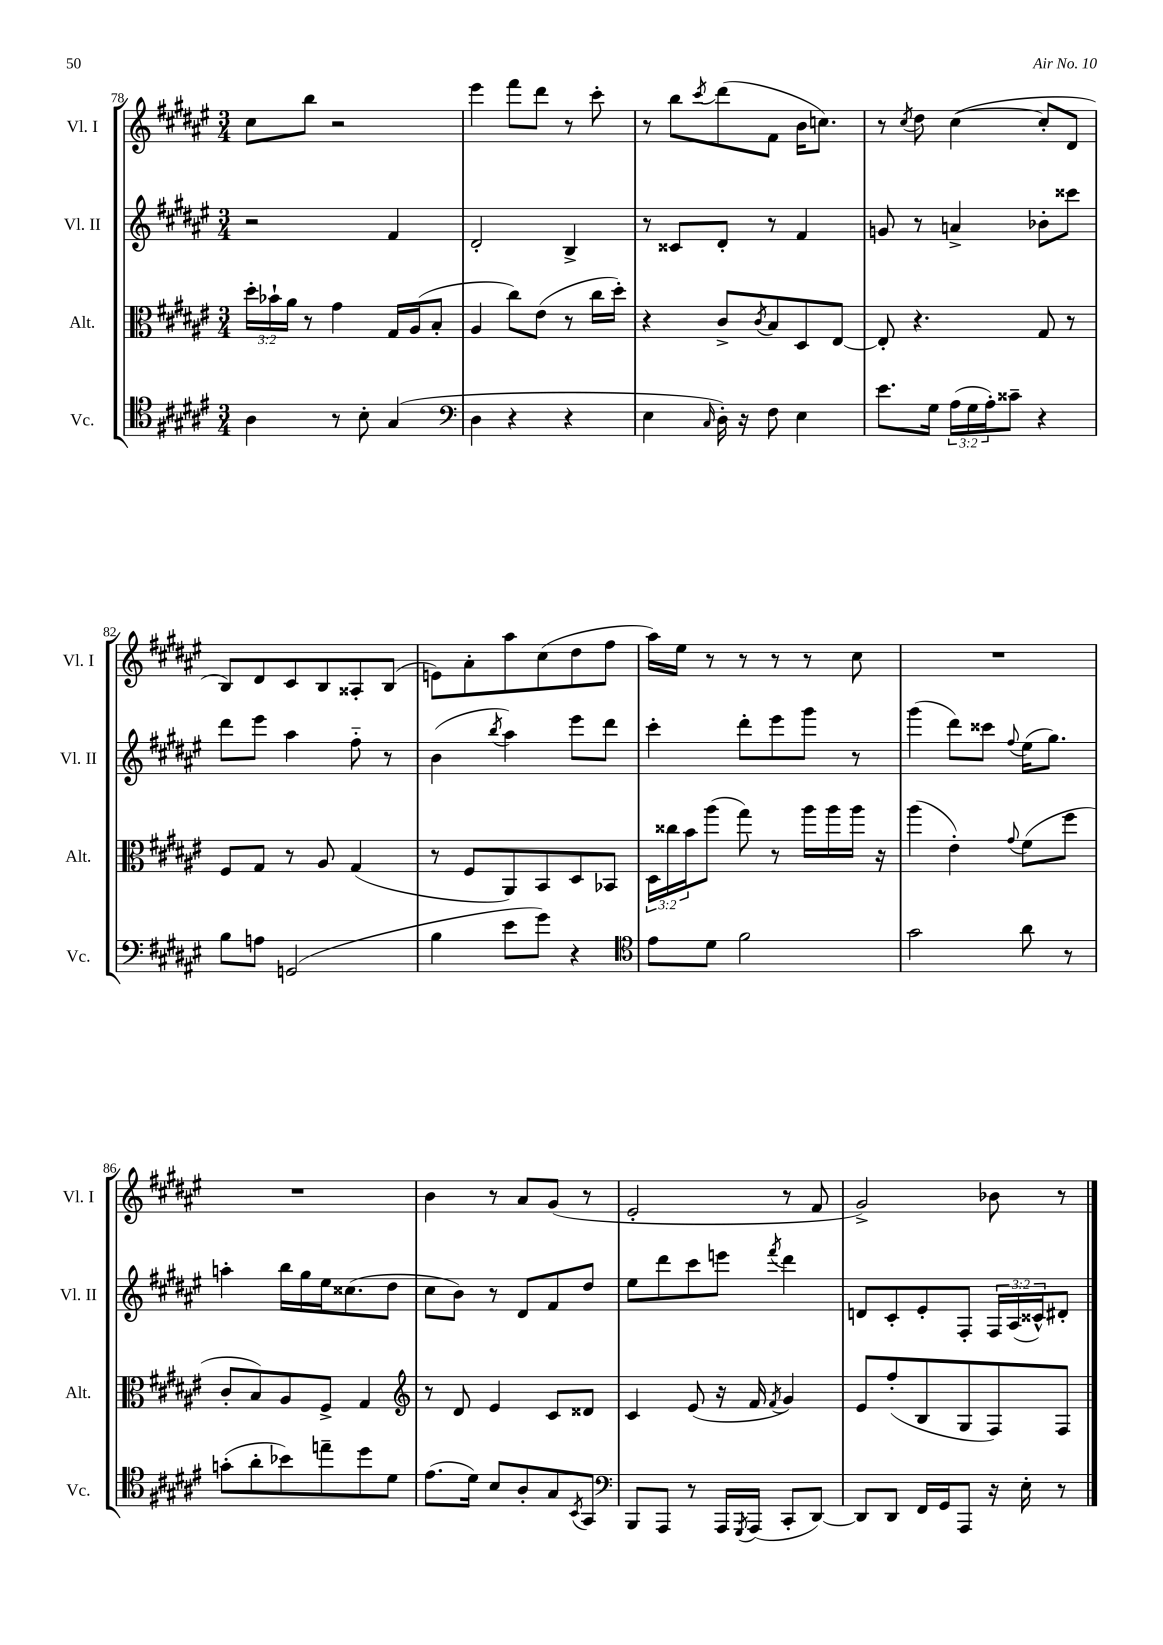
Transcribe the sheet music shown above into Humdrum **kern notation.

**kern	**kern	**kern	**kern
*part4	*part3	*part2	*part1
*staff4	*staff3	*staff2	*staff1
*I"Vc.	*I"Alt.	*I"Vl. II	*I"Vl. I
*I'Vc.	*I'Alt.	*I'Vl. II	*I'Vl. I
*clefC4	*clefC3	*clefG2	*clefG2
*k[f#c#g#d#a#e#]	*k[f#c#g#d#a#e#]	*k[f#c#g#d#a#e#]	*k[f#c#g#d#a#e#]
*M3/4	*M3/4	*M3/4	*M3/4
=78	=78	=78	=78
4A#\	24dd#'\LL	2r	8cc#\L
.	24b-X`\	.	.
.	24a#\JJ	.	.
.	8r	.	8bb\J
8r	4g#\	.	2r
8B'\	.	.	.
(4G#/	16G#/LL	4f#/	.
.	(16A#/J	.	.
.	8B'/J	.	.
=79	=79	=79	=79
*clefF4	*	*	*
4D#\	4A#/	2d#'/	4eee#\
4r	8cc#\L)	.	8fff#\L
.	(8e#\J	.	8ddd#\J
4r	8r	4B^/	8r
.	16cc#\LL	.	8ccc#'\
.	16dd#'\JJ)	.	.
=80	=80	=80	=80
4E#\	4r	8r	8r
.	.	8c##X/L	8bb\L
16qqC#/	.	.	8qccc#/
16D#'\)	8c#^/L	8d#'/J	(8ddd#\
16r	.	.	.
.	8qc#/	.	.
8F#\	8B/	8r	8f#\J
4E#\	8D#/	4f#/	16b\KL
.	.	.	8.ccn\J)
.	[8E#/J	.	.
=81	=81	=81	=81
8.e#\L	8E#'/]	8gn/	8r
.	.	.	8qcc#/
.	4.r	8r	8dd#\
16G#\Jk	.	.	.
(24A#\LL	.	4an^/	([4cc#\
24G#\	.	.	.
24A#'\J)	.	.	.
8c##X~\J	.	.	.
4r	8G#/	8b-X'\L	8cc#'/L]
.	8r	8ccc##X\J	8d#/J
!!LO:LB:g=z
=82	=82	=82	=82
8B\L	8F#/L	8ddd#\L	8B/L)
8An\J	8G#/J	8eee#\J	8d#/
(2GGn/	8r	4aa#\	8c#/
.	8A#/	.	8B/
.	(4G#/	8ff#\	8A##X'/
.	.	8r	(8B/J
=83	=83	=83	=83
4B\	8r	(4b\	8en\L)
.	8F#/L	.	8a#'\
.	.	8qbb/	.
8e#\L	8AA#/)	4aa#\)	8aa#\
8g#\J)	8BB/	.	(8cc#\
4r	8D#/	8eee#\L	8dd#\
.	8BB-X/J	8ddd#\J	8ff#\J
=84	=84	=84	=84
*clefC4	*	*	*
8e#\L	24D#\LL	4ccc#'\	16aa#\LL)
.	24cc##X\	.	.
.	.	.	16ee#\JJ
.	24b\J	.	.
8d#\J	(8aa#\J	.	8r
2f#\	8gg#\)	8ddd#'\L	8r
.	8r	8eee#\	8r
.	16aa#\LL	8ggg#\J	8r
.	16aa#\	.	.
.	16aa#\JJ	8r	8cc#\
.	16r	.	.
=85	=85	=85	=85
2g#\	(4aa#\	(4ggg#\	2.r
.	4e#'\)	8ddd#\L)	.
.	.	8ccc##X\J	.
.	8qqg#/	8qqff#/	.
8a#\	(8f#\L	(16ee#\KL	.
.	.	8.gg#\J)	.
8r	8ff#\J	.	.
!!LO:LB:g=z
=86	=86	=86	=86
(8gn'\L	8c#'/L	4aan'\	2.r
8a#'\	8B/)	.	.
8b-X\)	8A#/	16bb\LL	.
.	.	16gg#\	.
8een~\	8F#^/J	16ee#\J	.
.	.	(8.cc##X\	.
8dd#\	4G#/	.	.
8d#\J	.	8dd#\J	.
=87	=87	=87	=87
*	*clefG2	*	*
(8.e#\L	8r	8cc#\L	4b\
.	8d#/	8b\J)	.
16d#\Jk)	.	.	.
8B/L	4e#/	8r	8r
8A#'/	.	8d#/L	8a#/L
8G#/	8c#/L	8f#/	(8g#/J
8qBB/	.	.	.
8GG#/J	8d##X/J	8dd#/J	8r
=88	=88	=88	=88
*clefF4	*	*	*
8BBB/L	4c#/	8ee#\L	2e#'/
8AAA#/J	.	8ddd#\	.
8r	(8e#/	8ccc#\	.
16AAA#/LL	16r	8eeen\J	.
8qGGG#/	.	.	.
(16AAA#/JJ	16f#/	.	.
.	8qf#/	8qfff#/	.
8CC#'/L	4g#/)	4ddd#\	8r
[8DD#/J)	.	.	8f#/
=89	=89	=89	=89
8DD#/L]	8e#/L	8dn/L	2g#^/)
8DD#/J	(8ff#'/	8c#'/	.
16FF#/LL	8B/	8e#'/	.
16GG#/J	.	.	.
8AAA#/J	8G#/	8F#'/J	.
16r	8F#/)	24F#/LL	8b-X\
.	.	(24A#/	.
16E#'\	.	.	.
.	.	24c##X^^/J)	.
8r	8F#/J	8d#X'/J	8r
==	==	==	==
*-	*-	*-	*-
